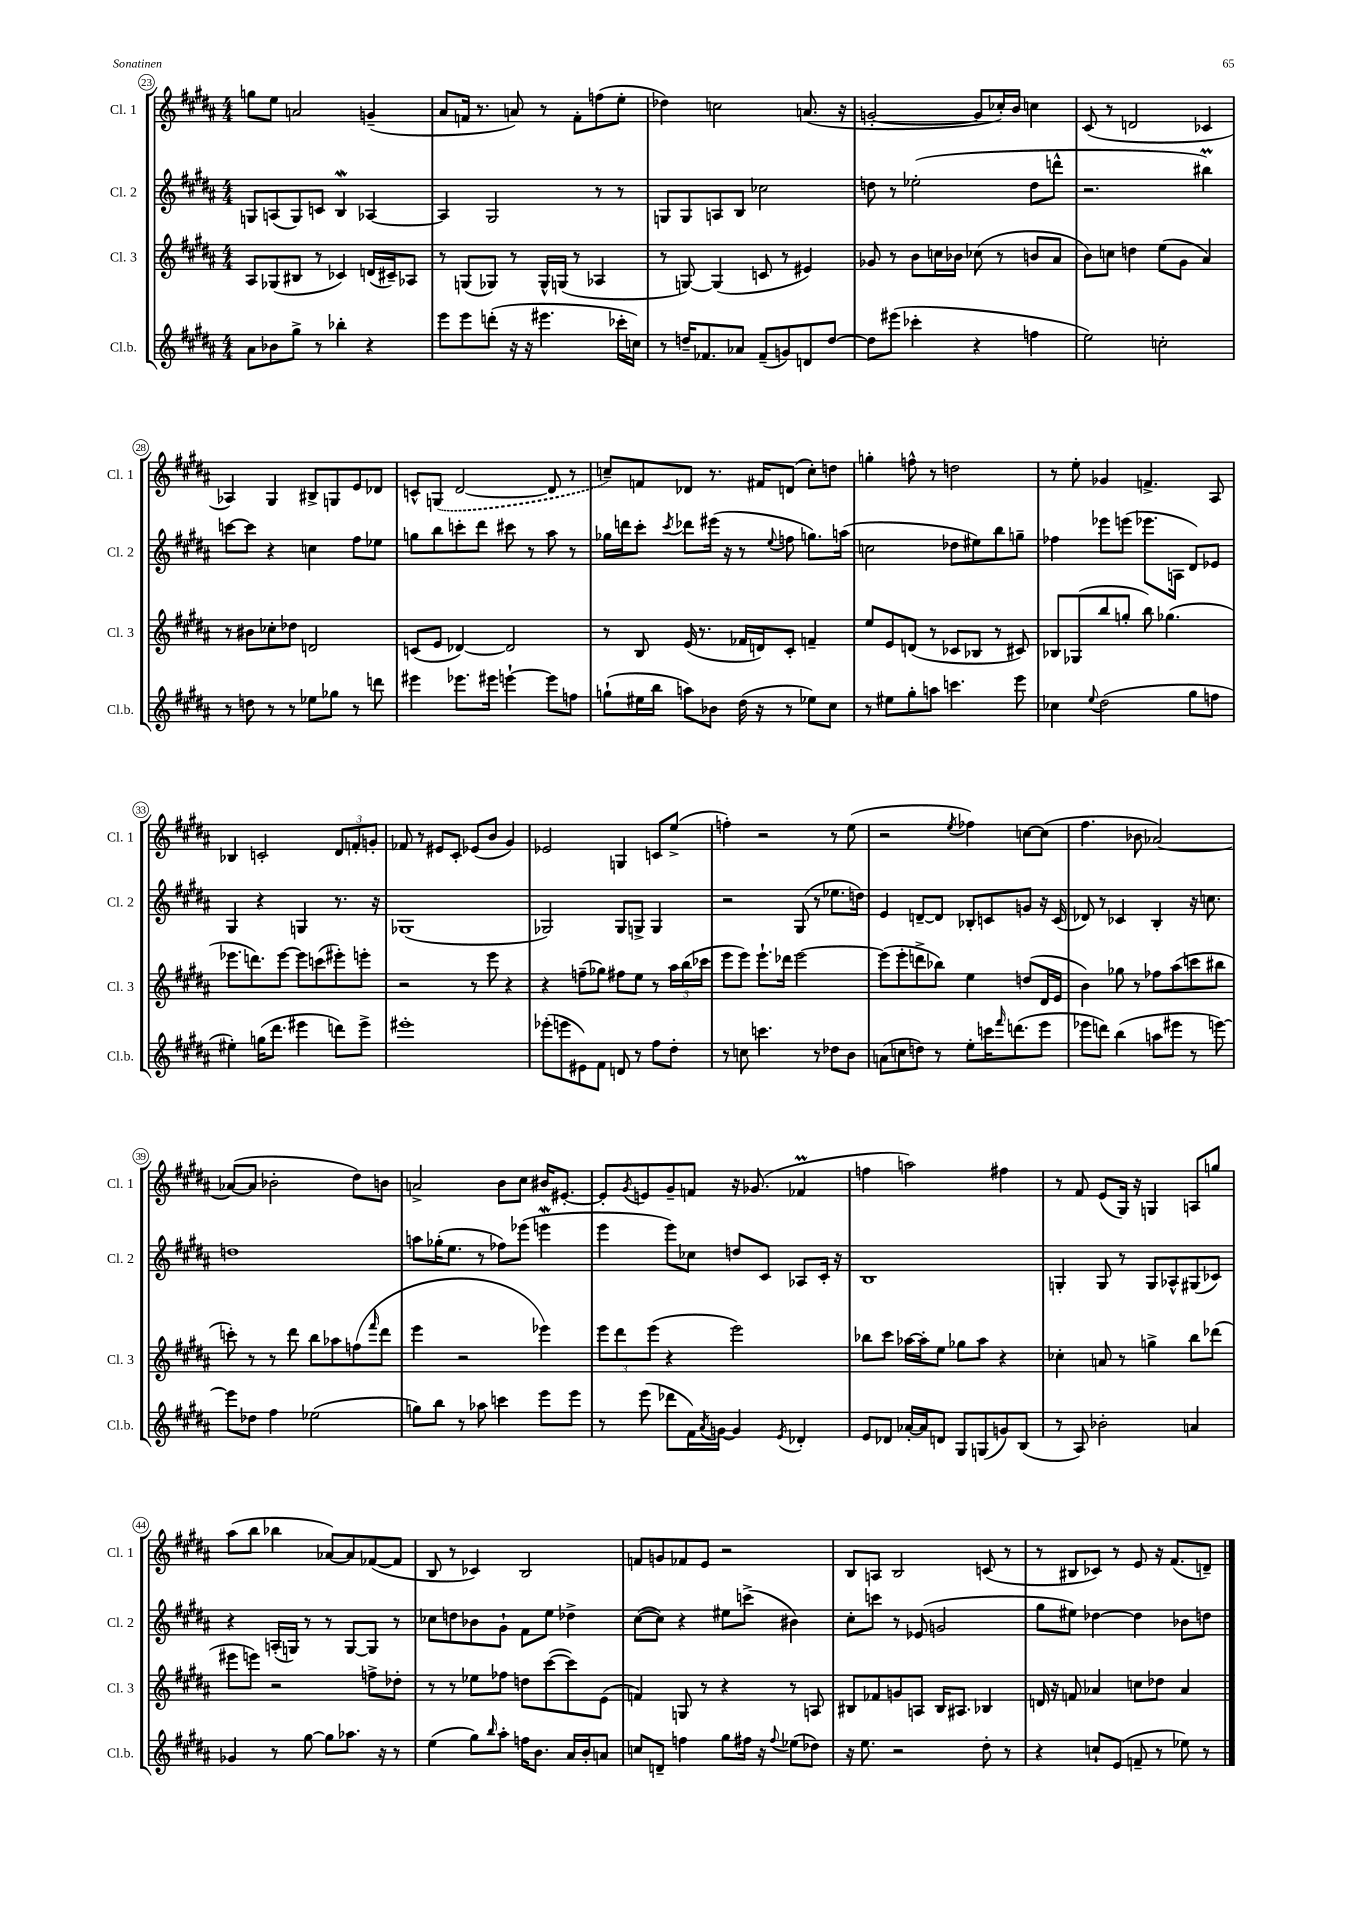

**kern	**kern	**kern	**kern
*part4	*part3	*part2	*part1
*staff4	*staff3	*staff2	*staff1
*I"Cl.b.	*I"Cl. 3	*I"Cl. 2	*I"Cl. 1
*I'Cl.b.	*I'Cl. 3	*I'Cl. 2	*I'Cl. 1
*clefG2	*clefG2	*clefG2	*clefG2
*k[f#c#g#d#a#]	*k[f#c#g#d#a#]	*k[f#c#g#d#a#]	*k[f#c#g#d#a#]
*M4/4	*M4/4	*M4/4	*M4/4
=23	=23	=23	=23
8a#\L	8A#/L	8Gn/L	8ggn\L
8b-X\	(8G-X/	(8An/	8ee\J
8gg#^\J	8B#X/J	8G/)	2an/
8r	8r	8cn/J	.
4bb-X'\	4c-X/)	4Bw/	.
4r	(16dn/LL	[4A-X/	(4gn~/
.	16c#X~/J)	.	.
.	8A-X/J	.	.
=24	=24	=24	=24
8eee\L	8r	4A-/]	8a#/L
8eee\	(8Gn/L	.	16fn/Jk
.	.	.	8.r
(8dddn'\J	8G-X/J)	2G#/	.
16r	8r	.	8an/)
16r	.	.	.
4.eee#X\	16G-^^/LL	.	8r
.	(16Gn/JJ	.	.
.	8r	.	8f'\L
.	4A-X/	8r	(8ffn\
16ccc-X'\LL	.	8r	8ee'\J
16ccn\JJ)	.	.	.
=25	=25	=25	=25
8r	8r	8Gn/L	4dd-X\)
16ddn~/KL	[8Gn/)	8G/	.
8.f-X/	.	.	.
.	(4G/]	8An/	2ccn\
8a-X/J	.	8B/J	.
(8f-~/L	8cn/	2cc-X\	.
8gn/)	8r	.	.
8dn/	4e#X/)	.	(8.an/
[8dd/J	.	.	.
.	.	.	16r
=26	=26	=26	=26
8dd\L]	8g-X/	8ddn\	[2gn'/
(8eee#X\J	8r	8r	.
4ccc-X'\	8b\L	(2ee-X'\	.
.	16ccn\L	.	.
.	16b-X\JJ	.	.
4r	(8cc-X\	.	8g/L]
.	8r	.	16cc-X'/L)
.	.	.	16b/JJ
4ffn\	8bn/L	8dd\L	4ccn\
.	8a#/J	8dddn^^\J	.
=27	=27	=27	=27
2ee\)	8b\L)	2.r	(8c#/
.	8ccn\J	.	8r
.	4ddn\	.	2dn/
2ccn'\	(8ee\L	.	.
.	8g#\J	.	.
.	4a#/)	4bb#Xm\)	4c-X/
!!LO:LB:g=z
=28	=28	=28	=28
8r	8r	[8cccn\L	4A-X/)
8ddn\	8b#X\L	8ccc\J]	.
8r	8cc-X'\	4r	4G#/
8r	8dd-X\J	.	.
8ee-X\L	2dn/	4ccn\	8B#X^/L
8gg-X\J	.	.	8Gn/
8r	.	8ff#\L	8e/
8dddn\	.	8ee-X\J	8d-X/J
=29	=29	=29	=29
4eee#X\	(8cn/L	8ggn\L	8cn^^/L
.	8e/J	8bb\	(8Gn/J
8.eee-X\L	[4d-X/)	8cccn'\	[2d#/
.	.	8ddd#\J	.
16eee#X\Jk	.	.	.
[4eeen`\	2d-/]	8ccc#X\	.
.	.	8r	.
8eee\L]	.	8aa#\	8d#/]
8ffn\J	.	8r	8r
=30	=30	=30	=30
(8ggn`\L	8r	16gg-X\LL	8ccn~/L)
.	.	16dddn\J	.
16ee#X\L	8B/	8ccc#'\J	8fn/
16bb\JJ	.	.	.
.	.	8qccc#/	.
8aan\L)	(16e/	8ddd-X\L	8d-X/J
.	8.r	.	.
8b-X\J	.	(16eee#X\Jk	8.r
.	.	16r	.
(16dd#\	16f-X/LL	8r	.
16r	16dn/J)	.	16f#X/KL
.	.	8qqee/	.
8r	8c#'/J	8ffn\	(8dn/J
8ee-X\L)	4fn~/	8.ggn\L)	8cc'\L)
8cc#\J	.	.	8ddn\J
.	.	(16aan\Jk	.
=31	=31	=31	=31
8r	8ee/L	2ccn\	4ggn'\
8ee#X\L	8e/	.	.
8gg#'\	(8dn/J	.	8ffn^^\
8aan\J	8r	.	8r
4.cccn\	8c-X/L	8dd-X\L	2ddn\
.	8B-X/J	8ee#X\)	.
.	8r	8bb\	.
8eee\	8c#X/)	8ggn~\J	.
=32	=32	=32	=32
4cc-X\	8B-X/L	4ff-X\	8r
.	(8G-X/	.	8ee'\
8qqee/	.	.	.
(2dd#\	8bb/	8eee-X\L	4g-X/
.	8ggn'/J	(8eeen\J	.
.	8bb\)	8.eee-X\L	4.fn^/
.	(4.gg-X\	.	.
.	.	16An\Jk	.
8gg#\L	.	8d#/L)	.
8ffn\J	.	8e-X/J	8A#/
!!LO:LB:g=z
=33	=33	=33	=33
4ee#X'\)	8.eee-X\L	4G#/	4B-X/
.	8.dddn\)	.	.
(16ggn\KL	.	4r	2cn'/
8.ddd#\J	.	.	.
.	[8eee-\J	.	.
4eee#X\	8eee-\L]	4Gn/	.
.	(8cccn\	.	.
8dddn\L)	8eee#X'\)	8.r	12d#/L
.	.	.	12fn'/
8eee#^\J	8eeen'\J	.	.
.	.	.	12gn'/J
.	.	16r	.
=34	=34	=34	=34
1eee#X'	2r	(1G-X	8f-X/
.	.	.	8r
.	.	.	8e#X/L
.	.	.	8c#'/J
.	8r	.	(8e-X/L
.	8eee\	.	8b/J
.	4r	.	4g#/)
=35	=35	=35	=35
(8eee-X'\L	4r	2G-X/)	2e-X/
8eeen\	.	.	.
8e#X\)	(8ffn~\L	.	.
8f#\J	8gg-X\J)	.	.
8dn/	8ff#X\L	8G-/L	4Gn/
8r	8ee\J	8Gn^/J	.
8ff#\L	8r	4G/	8cn/L
8dd#'\J	24aa#\LL	.	(8ee^/J
.	(24bb\	.	.
.	24ccc-X\JJ	.	.
=36	=36	=36	=36
8r	8eee\L	2r	4ffn'\)
8ccn\	8eee\J)	.	.
4.cccn\	8.eee`\L	.	2r
.	16ddd-X\Jk	.	.
.	[2eee\	(8G#/	.
8r	.	8r	.
8dd-X\L	.	8.ee-X\L	8r
8b\J	.	.	(8ee\
.	.	16ddn\Jk)	.
=37	=37	=37	=37
(8an\L	(8eee\L]	4e/	2r
8ccn\	8eee'\	.	.
8ddn\J)	8dddn^\	[8dn~/L	.
8r	8bb-X\J)	8d/J]	.
.	.	.	8qee/
8ee'\L	4ee\	8B-X'/L	4ff-X\)
16cccn\K	.	8cn/	.
16qqfff#/	.	.	.
(8.dddn\	.	.	.
.	(8ddn/L	8gn/J	[8ccn\L
8eee\J	16d#/L	16r	(8cc\J]
.	16e/JJ	(16c/	.
=38	=38	=38	=38
8eee-X\L	4b\)	8d-X/)	4.ff#\
8dddn\J)	.	8r	.
(4bb\	8gg-X\	4c-X/	.
.	8r	.	8b-X\
8aan\L	8ff-X\L	4B'/	[2a-X/)
8eee#X\J	(8aa#\	.	.
8r	8cccn\	16r	.
.	.	8.ccn\	.
[8eeen\)	8bb#X\J	.	.
!!LO:LB:g=z
=39	=39	=39	=39
8eee\L]	8cccn'\)	1ddn	(8a-X/L_
8dd-X\J	8r	.	8a-/J]
4ff#\	8r	.	2b-X'\
.	8ddd#\	.	.
(2ee-X\	8bb\L	.	.
.	8aa-X\	.	.
.	(8ffn\	.	8dd#\L)
.	16qqfff#/	.	.
.	8ddd#\J	.	8bn\J
=40	=40	=40	=40
8ggn\L)	4eee\	8aan\L	2an^/
8bb\J	.	(16gg-X'\K	.
.	.	8.ee\J	.
8r	2r	.	.
8aa-X\	.	8r	.
4cccn\	.	8ff-X\L)	8b\L
.	.	(8eee-X\J	8cc#\J
8eee\L	4eee-X\)	4eeenw\	16b#X/KL
.	.	.	[8.e#X'/J
8eee\J	.	.	.
=41	=41	=41	=41
8r	12eee\L	4eee\	8e#'/L]
.	12ddd#\	.	.
.	.	.	8qg#/
(8eee\	.	.	8en/
.	(12eee\J	.	.
8ddd-X\L	4r	8eee\L)	8g#~/
16f#\L)	.	8cc-X\J	8fn/J
8qa#/	.	.	.
[16gn\JJ	.	.	.
4g/]	2eee\)	8ddn/L	16r
.	.	.	(8.g-X/
.	.	8c#/J	.
8qe/	.	.	.
4d-X'/	.	8A-X/L	4f-XM/
.	.	16c#'/Jk	.
.	.	16r	.
=42	=42	=42	=42
8e/L	8bb-X\L	1B	4ffn\
8d-X/J	8ccc#\J	.	.
[16a-X'/LL	[16aa-X\LL	.	2aan\)
16a-/J]	16aa-'\J]	.	.
8dn/J	8ee\J	.	.
8G#/L	8gg-X\L	.	.
(8Gn/	8aa-\J	.	.
8gn/)	4r	.	4ff#X\
(8B/J	.	.	.
=43	=43	=43	=43
8r	4cc-X'\	4Gn'/	8r
8A#/)	.	.	8f#/
2b-X'\	8an/	8G/	(8e/L
.	8r	8r	16G#/Jk)
.	.	.	16r
.	4ggn^\	8G/L	4Gn/
.	.	8A-X^^/	.
4an/	8bb\L	(8G#X/	8An/L
.	(8ddd-X\J	8c-X/J)	8ggn/J
!!LO:LB:g=z
=44	=44	=44	=44
4g-X/	8eee#X\L	4r	(8aa#\L
.	8eeen\J)	.	8bb\J
8r	2r	(16An'/LL	4bb-X\
.	.	16Gn/JJ)	.
[8gg#\	.	8r	.
8gg#\L]	.	8r	[8a-X/L)
8.aa-X\J	.	[8G/L	8a-/]
.	8ffn^\L	8G/J]	([8f-X/
16r	.	.	.
8r	8dd-X'\J	8r	8f-/J]
=45	=45	=45	=45
(4ee\	8r	8cc-X\L	8B/
.	8r	8ddn\	8r
8gg#\L)	8ee-X\L	8b-X\	4c-X/)
16qqbb/	.	.	.
8aa#'\J	8ff-X\J	8g#`\J	.
16ffn\KL	8ddn\L	8f#\L	2B/
8.b\J	.	.	.
.	([8ccc#\	8ee\J	.
16a#/LL	8ccc#\])	4dd-X^\	.
16b'/J	.	.	.
8an/J	(8e\J	.	.
=46	=46	=46	=46
8ccn/L	4fn/)	([8cc#\L	8fn/L
8dn~/J	.	8cc#\J])	8gn/
4ffn\	8Gn/	4r	8f-X/
.	8r	.	8e/J
8gg#\L	4r	8ee#X\L	2r
16ff#X\Jk	.	(8cccn^\J	.
16r	.	.	.
8qqff#/	.	.	.
(8ee-X\L	8r	4b#X\)	.
8dd-X\J)	8An/	.	.
=47	=47	=47	=47
16r	8B#X/L	8cc#'\L	8B/L
8.ee\	.	.	.
.	8f-X/	8cccn\J	8An/J
2r	8gn/	8r	2B/
.	8An/J	(8e-X/	.
.	16B#/KL	2gn/	.
.	8.A#X/J	.	.
8dd#'\	4B-X/	.	(8cn/
8r	.	.	8r
=48	=48	=48	=48
4r	16dn/	8gg#\L	8r
.	16r	.	.
.	8fn/	8ee#X\J)	8B#X/L
8ccn`/L	4a-X/	[4dd-X\	8c-X/J)
(8e/J	.	.	8r
8fn~/	8ccn\L	4dd-\]	8e/
8r	8dd-X\J	.	16r
.	.	.	(8.f#/L
8ee-X\)	4a-/	8b-X\L	.
8r	.	8ddn\J	8dn~/J)
==	==	==	==
*-	*-	*-	*-
